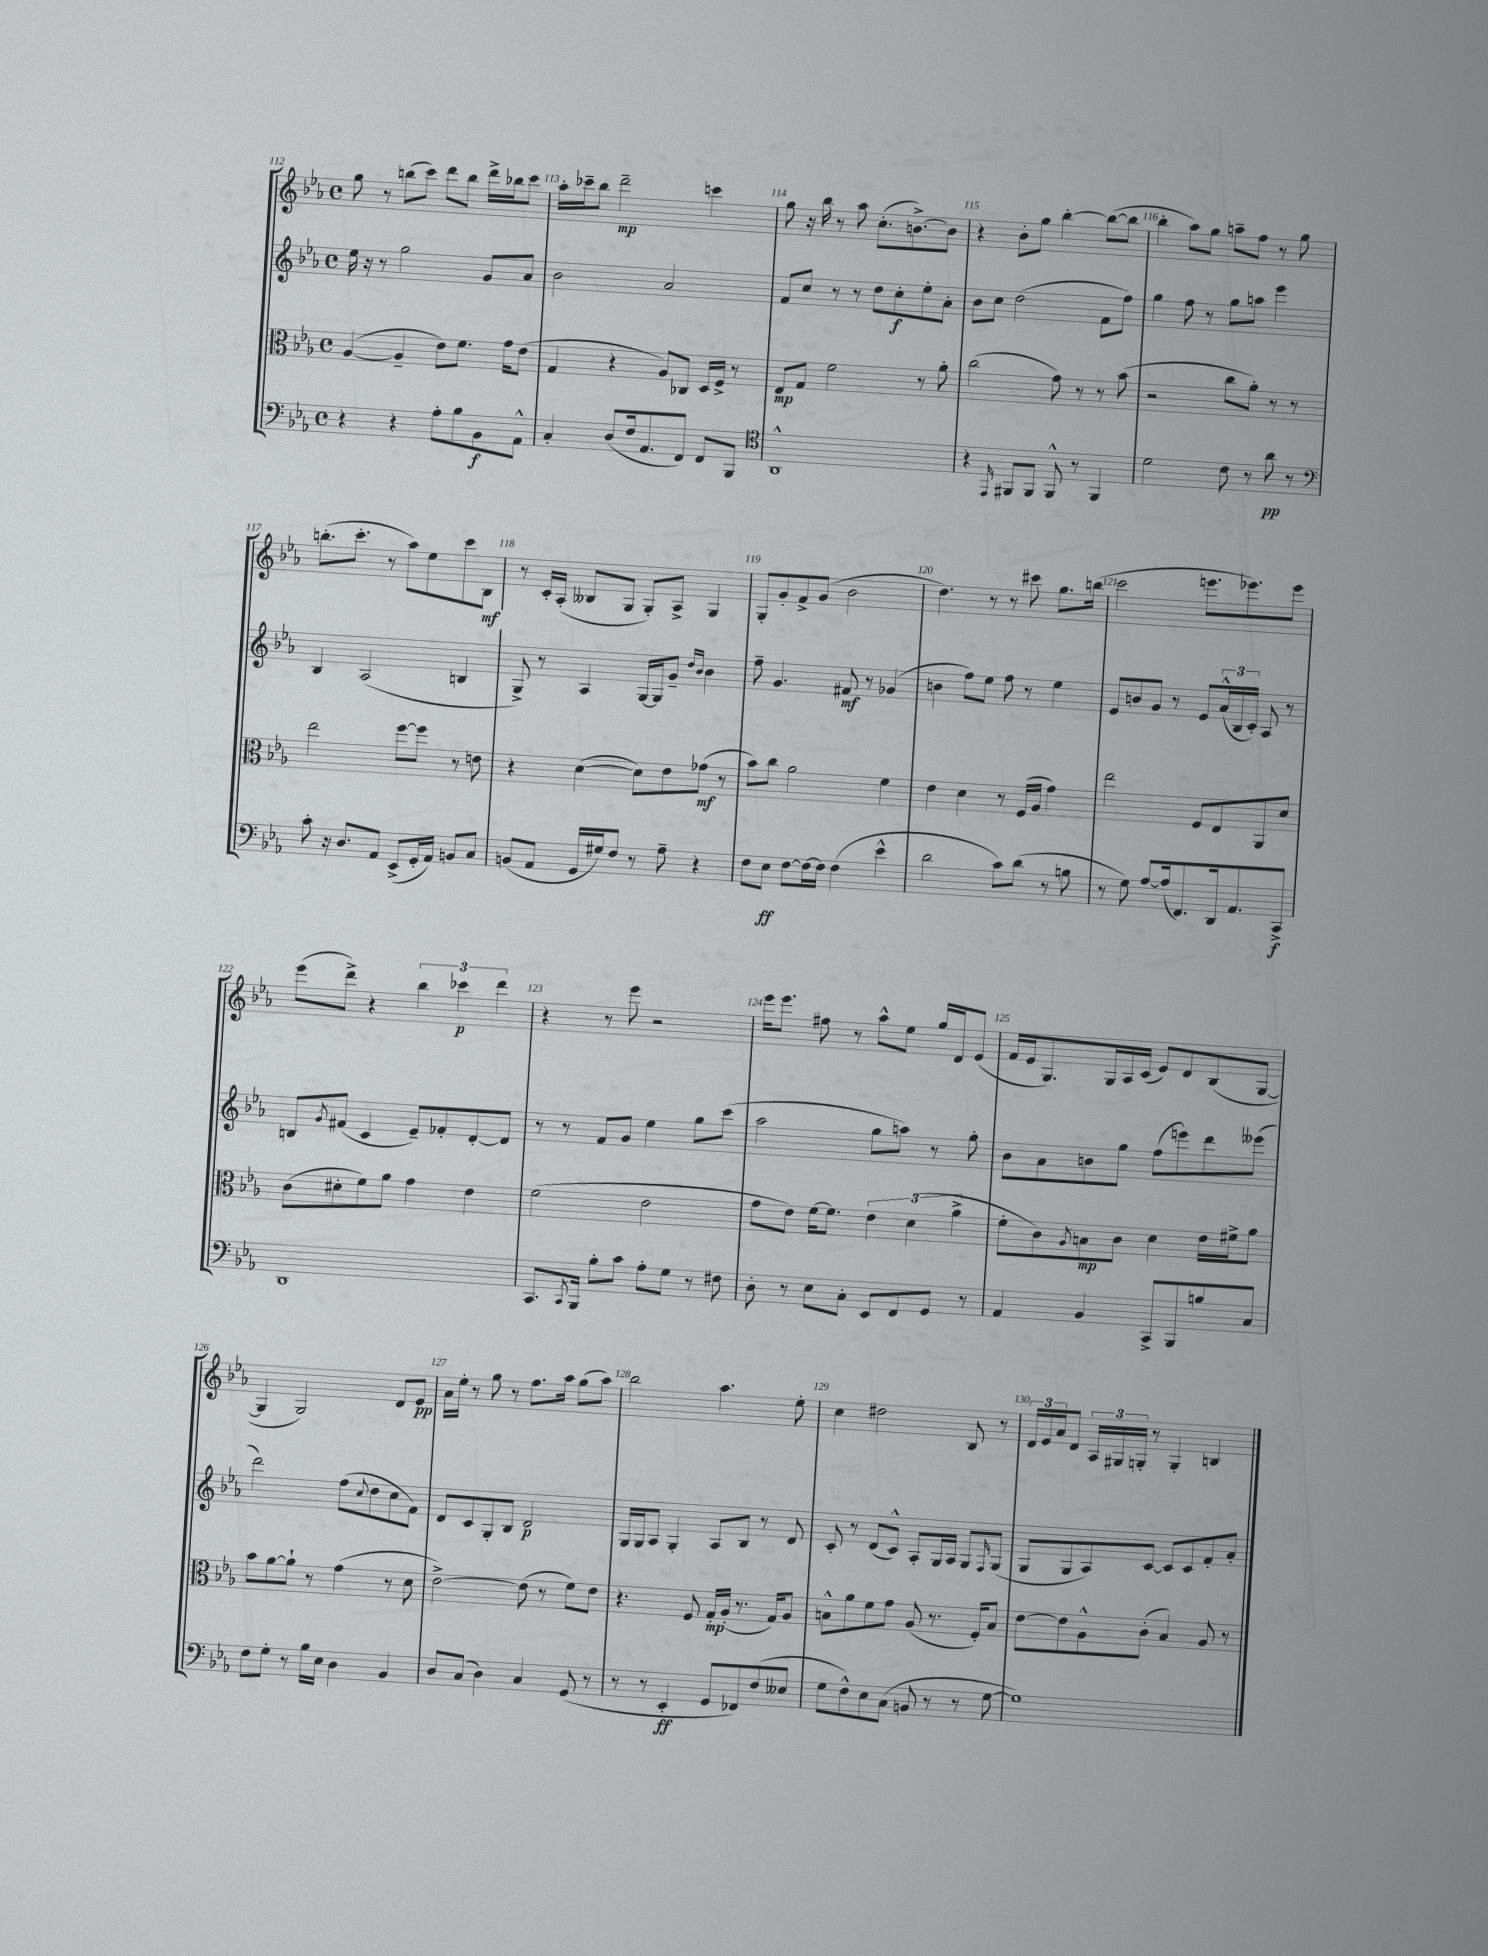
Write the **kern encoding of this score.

**kern	**dynam	**kern	**dynam	**kern	**dynam	**kern	**dynam
*part4	*part4	*part3	*part3	*part2	*part2	*part1	*part1
*staff4	*staff4	*staff3	*staff3	*staff2	*staff2	*staff1	*staff1
*clefF4	*	*clefC3	*	*clefG2	*	*clefG2	*
*k[b-e-a-]	*	*k[b-e-a-]	*	*k[b-e-a-]	*	*k[b-e-a-]	*
*M4/4	*	*M4/4	*	*M4/4	*	*M4/4	*
*met(c)	*	*met(c)	*	*met(c)	*	*met(c)	*
=112	=112	=112	=112	=112	=112	=112	=112
4r	.	([4A-/	.	16ee-\	.	8gg\	.
.	.	.	.	16r	.	.	.
.	.	.	.	8r	.	8r	.
4r	.	4A-~/]	.	2gg\	.	(8bbn\L	.
.	.	.	.	.	.	8ccc\J)	.
8A-'\L	.	8e-\L)	.	.	.	8ddd\L	.
8B-\	.	8.f\J	.	.	.	8bb\J	.
8BB-\	f	.	.	8g/L	.	16ddd^\LL	.
.	.	16g\KL	.	.	.	16bb-X\J	.
8AA-^^\J	.	(8e-\J	.	8a-/J	.	8ccc\J	.
=113	=113	=113	=113	=113	=113	=113	=113
4C'/	.	4G/	.	2b-\	.	16aa-'\LL	.
.	.	.	.	.	.	16ccc-X~\J	.
.	.	.	.	.	.	8bb-\J	.
(8D/L	.	4r	.	.	.	2ddd~\	mp
16F/k	.	.	.	.	.	.	.
8.AA-/	.	.	.	.	.	.	.
.	.	8A-/L)	.	2a-/	.	.	.
8FF/J)	.	8C-X/J	.	.	.	.	.
8FF/L	.	16D/LL	.	.	.	4cccn\	.
.	.	16F^/JJ	.	.	.	.	.
8BBB-/J	.	8r	.	.	.	.	.
=114	=114	=114	=114	=114	=114	=114	=114
*clefC4	*	*	*	*	*	*	*
1AA-^^	.	8E-/L	mp	8f/L	.	8gg\	.
.	.	8G/J	.	8cc/J	.	16r	.
.	.	.	.	.	.	16bb-\	.
.	.	2f\	.	8r	.	8r	.
.	.	.	.	8r	.	8aa-\	.
.	.	.	.	8dd\L	.	(8.cc'\L	.
.	.	.	.	8cc'\	f	.	.
.	.	.	.	.	.	[8.bn^\)	.
.	.	8r	.	8ee-'\	.	.	.
.	.	8a-'\	.	8a-'\J	.	8b\J]	.
=115	=115	=115	=115	=115	=115	=115	=115
4r	.	(2cc\	.	8b-\L	.	4r	.
.	.	.	.	8cc\J	.	.	.
16qqEE-/	.	.	.	.	.	.	.
8FF#X/L	.	.	.	(2dd\	.	8b-'\L	.
8FF#/J	.	.	.	.	.	8gg\J	.
8FF#^^/	.	8g\)	.	.	.	[4bb-'\	.
8r	.	8r	.	.	.	.	.
4FF#/	.	8r	.	8f\L	.	(8bb-\L_	.
.	.	(8b-\	.	8ff\J)	.	8bb-\J]	.
=116	=116	=116	=116	=116	=116	=116	=116
2d\	.	2r	.	4gg\	.	4bb-'\	.
.	.	.	.	8ff\	.	8aa-\L)	.
.	.	.	.	8r	.	8gg\J	.
8c\	.	8cc\L	.	8gg\L	.	8aan~\L	.
8r	.	8a-'\J)	.	8aan\J	.	8ff\J	.
8a-\	pp	8r	.	4eee-\	.	8r	.
8r	.	8r	.	.	.	8gg\	.
!!LO:LB:g=z
=117	=117	=117	=117	=117	=117	=117	=117
*clefF4	*	*	*	*	*	*	*
8c'\	.	2ee-\	.	4B-/	.	(8.bbn'\L	.
16r	.	.	.	.	.	.	.
8.D/L	.	.	.	.	.	8.ccc'\J	.
.	.	.	.	(2A-/	.	.	.
8AA-/J	.	.	.	.	.	8r	.
(8EE-^/L	.	[8ff\L	.	.	.	8aa-\L)	.
16GG'/L	.	8ff\J]	.	.	.	8ee-\	.
16AA-/JJ)	.	.	.	.	.	.	.
8BBn/L	.	8r	.	4Bn/	.	8ccc\	.
8C/J	.	8en\	.	.	.	8B-\J	mf
=118	=118	=118	=118	=118	=118	=118	=118
(8BBn/L	.	4r	.	8G^/)	.	8r	.
8AA-/J	.	.	.	8r	.	16c'/LL	.
.	.	.	.	.	.	(16A-'/JJ	.
16GG/LL	.	([4d\	.	4A-/	.	8B--X/L	.
16G#X/J)	.	.	.	.	.	.	.
8F/J	.	.	.	.	.	8G/J	.
8r	.	8d\L])	.	[16G/LL	.	8G'/L)	.
.	.	.	.	16G/J]	.	.	.
8A-~\	.	8e-\	.	8g~/J	.	8A-^/J	.
.	.	.	.	16qqdd/LL	.	.	.
.	.	.	.	16qqb-/JJ	.	.	.
4r	.	(8g-X\J	mf	4b-\	.	4G/	.
.	.	8r	.	.	.	.	.
=119	=119	=119	=119	=119	=119	=119	=119
8F\L	.	8b-\L)	.	8ff~\	.	8G'/L	.
8E-\J	ff	8cc\J	.	4.g/	.	8g'/	.
[8F\L	.	2a-\	.	.	.	8f^/	.
16F\L_	.	.	.	.	.	(8g/J	.
16F\JJ]	.	.	.	.	.	.	.
(4F\	.	.	.	8f#X/	mf	2b-\	.
.	.	.	.	8r	.	.	.
4e-^^\	.	4f\	.	(4g-X/	.	.	.
=120	=120	=120	=120	=120	=120	=120	=120
2d\	.	4e-\	.	4bn\	.	4.dd\)	.
.	.	4d\	.	8ff\L)	.	.	.
.	.	.	.	8ee-\J	.	8r	.
8c\L)	.	8r	.	8ff\	.	8r	.
(8d\J	.	(16F/LL	.	8r	.	8ccc#X\	.
.	.	16A-/JJ	.	.	.	.	.
8r	.	4g\)	.	4ee-\	.	8.gg\L	.
8Bn\	.	.	.	.	.	.	.
.	.	.	.	.	.	(16bbn\Jk	.
=121	=121	=121	=121	=121	=121	=121	=121
8r	.	2ee-\	.	8e-/L	.	2ccc\	.
8G\)	.	.	.	8bn/	.	.	.
[8A-/L	.	.	.	8g/J	.	.	.
(16A-/k]	.	.	.	8r	.	.	.
8.FF/)	.	.	.	.	.	.	.
.	.	8F/L	.	8e-/L	.	8.eeen\L	.
16DD/k	.	8E-/	.	(24a-^^/L	.	.	.
.	.	.	.	24B-/	.	.	.
8.AA-/	.	.	.	.	.	8.eee-X\)	.
.	.	.	.	24c'/JJ)	.	.	.
.	.	8AA-/	.	8A-/	.	.	.
8CC^/J	f	8d/J	.	8r	.	8eee-\J	.
!!LO:LB:g=z
=122	=122	=122	=122	=122	=122	=122	=122
1DD	.	(8c\L	.	8Bn/L	.	(8eee-\L	.
.	.	.	.	8qg/	.	.	.
.	.	8d#X'\	.	(8f#X/J	.	8ddd^\J)	.
.	.	8f\)	.	4c/	.	4r	.
.	.	8a-\J	.	.	.	.	.
.	.	4g\	.	8e-~/L)	.	6bb-\	.
.	.	.	.	8f-X'/	.	.	.
.	.	.	.	.	.	6ccc-X\	p
.	.	4e-\	.	[8d'/	.	.	.
.	.	.	.	.	.	6ddd\	.
.	.	.	.	8d/J]	.	.	.
=123	=123	=123	=123	=123	=123	=123	=123
8.CC/L	.	(2f\	.	8r	.	4r	.
.	.	.	.	8r	.	.	.
8qCC/	.	.	.	.	.	.	.
16BBB-/Jk	.	.	.	.	.	.	.
8B-'\L	.	.	.	8f/L	.	8r	.
8c\J	.	.	.	8g/J	.	8eee-\	.
8A-'\L	.	2e-\	.	4ee-\	.	2r	.
8G\J	.	.	.	.	.	.	.
8r	.	.	.	8gg\L	.	.	.
8F#X\	.	.	.	(8ccc\J	.	.	.
=124	=124	=124	=124	=124	=124	=124	=124
8D'\	.	8g\L	.	2aa-\	.	16eee-\KL	.
.	.	.	.	.	.	8.eee-\J	.
8r	.	8e-\J)	.	.	.	.	.
8E-\L	.	[16f\KL	.	.	.	8ff#X\	.
.	.	8.f\J]	.	.	.	.	.
8C'\J	.	.	.	.	.	8r	.
8EE-/L	.	6e-\	.	8gg\L	.	8aa-^^\L	.
8FF/	.	.	.	8aan\J)	.	8ee-\J	.
.	.	(6d\	.	.	.	.	.
8GG/J	.	.	.	8r	.	16gg/LL	.
.	.	.	.	.	.	16d/J	.
.	.	6a-^\	.	.	.	.	.
8r	.	.	.	8gg'\	.	(8e-/J	.
=125	=125	=125	=125	=125	=125	=125	=125
4AA-/	.	8f'\L	.	8b-\L	.	16f/LL	.
.	.	.	.	.	.	16e-/J	.
.	.	8c\)	.	8a-\	.	8.G/)	.
.	.	8qA-/	.	.	.	.	.
4BB-/	.	8Bn\	mp	8bn\	.	.	.
.	.	.	.	.	.	16G/L	.
.	.	8c\J	.	8gg\J	.	16A-/	.
.	.	.	.	.	.	(16c/JJ	.
8CC^/L	.	4d\	.	(8ff\L	.	8e-/L)	.
8BBB-/	.	.	.	8eeen\)	.	8d/	.
8Bn/	.	16e-\LL	.	8ddd\	.	(8B-/	.
.	.	16f#X^\J	.	.	.	.	.
8C/J	.	8a-\J	.	(8eee--X\J	.	[8G/J	.
!!LO:LB:g=z
=126	=126	=126	=126	=126	=126	=126	=126
8F\L	.	8b-\L	.	2ddd\)	.	4G/]	.
8G'\J	.	[8a-\	.	.	.	.	.
8r	.	8a-`\J]	.	.	.	2G/)	.
16B-\LL	.	8r	.	.	.	.	.
16E-\JJ	.	.	.	.	.	.	.
4D\	.	(4g\	.	(8ff\L	.	.	.
.	.	.	.	8qqcc/	.	.	.
.	.	.	.	8dd\	.	.	.
4BB-/	.	8r	.	8cc\	.	8d/L	.
.	.	8d\	.	8f\J)	.	8e-/J	pp
=127	=127	=127	=127	=127	=127	=127	=127
8D/L	.	[2e-^\)	.	8d/L	.	16a-\LL	.
.	.	.	.	.	.	16ee-'\JJ	.
(8C/J	.	.	.	8c/	.	8r	.
4D\)	.	.	.	8G'/	.	8gg\	.
.	.	.	.	8B-/J	.	8r	.
4C/	.	(8e-\]	.	2d/	p	8.ff\L	.
.	.	8r	.	.	.	.	.
.	.	.	.	.	.	16aa-\Jk	.
(8GG/	.	8f\L)	.	.	.	(8gg\L	.
8r	.	8e-\J	.	.	.	8aa-\J)	.
=128	=128	=128	=128	=128	=128	=128	=128
8r	.	4.r	.	16G/LL	.	2bb-\	.
.	.	.	.	16G/J	.	.	.
8r	.	.	.	8A-/J	.	.	.
4EE-'/	ff	.	.	4G'/	.	.	.
.	.	8F/	.	.	.	.	.
8GG/L	.	16G'/LL	mp	8A-/L	.	4.aa-\	.
.	.	(16A-'/JJ	.	.	.	.	.
8FF-X/)	.	8.r	.	8B-/J	.	.	.
(8F/	.	.	.	8r	.	.	.
.	.	16G/KL)	.	.	.	.	.
8E--X/J	.	8A-/J	.	8d/	.	8ee-'\	.
=129	=129	=129	=129	=129	=129	=129	=129
8G\L	.	8Bn^^\L	.	8c'/	.	4cc\	.
8F^^\)	.	8a-\	.	8r	.	.	.
8E-\	.	8f\	.	(8d/L	.	2dd#X\	.
(8C\J	.	8g\J	.	8c^^/J)	.	.	.
8BBn/	.	(8A-/	.	8A-'/L	.	.	.
8r	.	8.r	.	16G/L	.	.	.
.	.	.	.	16A-/JJ	.	.	.
8r	.	.	.	8G/L	.	8B-/	.
.	.	16F'/KL)	.	.	.	.	.
.	.	.	.	16qqF/	.	.	.
[8G\	.	8B/J	.	(8G/J	.	8r	.
=130	=130	=130	=130	=130	=130	=130	=130
1G])	.	[8e-\L	.	8G/L	.	24d/LL	.
.	.	.	.	.	.	24e-/	.
.	.	.	.	.	.	24a-/J	.
.	.	8e-\]	.	8G/	.	8d/J	.
.	.	8A-^^\	.	8A-/)	.	24A-/LL	.
.	.	.	.	.	.	24G#X/	.
.	.	.	.	.	.	24Gn'/JJ	.
.	.	(8c'\J	.	[8c/J	.	8r	.
.	.	4B-/)	.	8c/L]	.	4G'/	.
.	.	.	.	8c/	.	.	.
.	.	8A-/	.	8f'/	.	4Bn/	.
.	.	8r	.	8a-'/J	.	.	.
==	==	==	==	==	==	==	==
*-	*-	*-	*-	*-	*-	*-	*-
